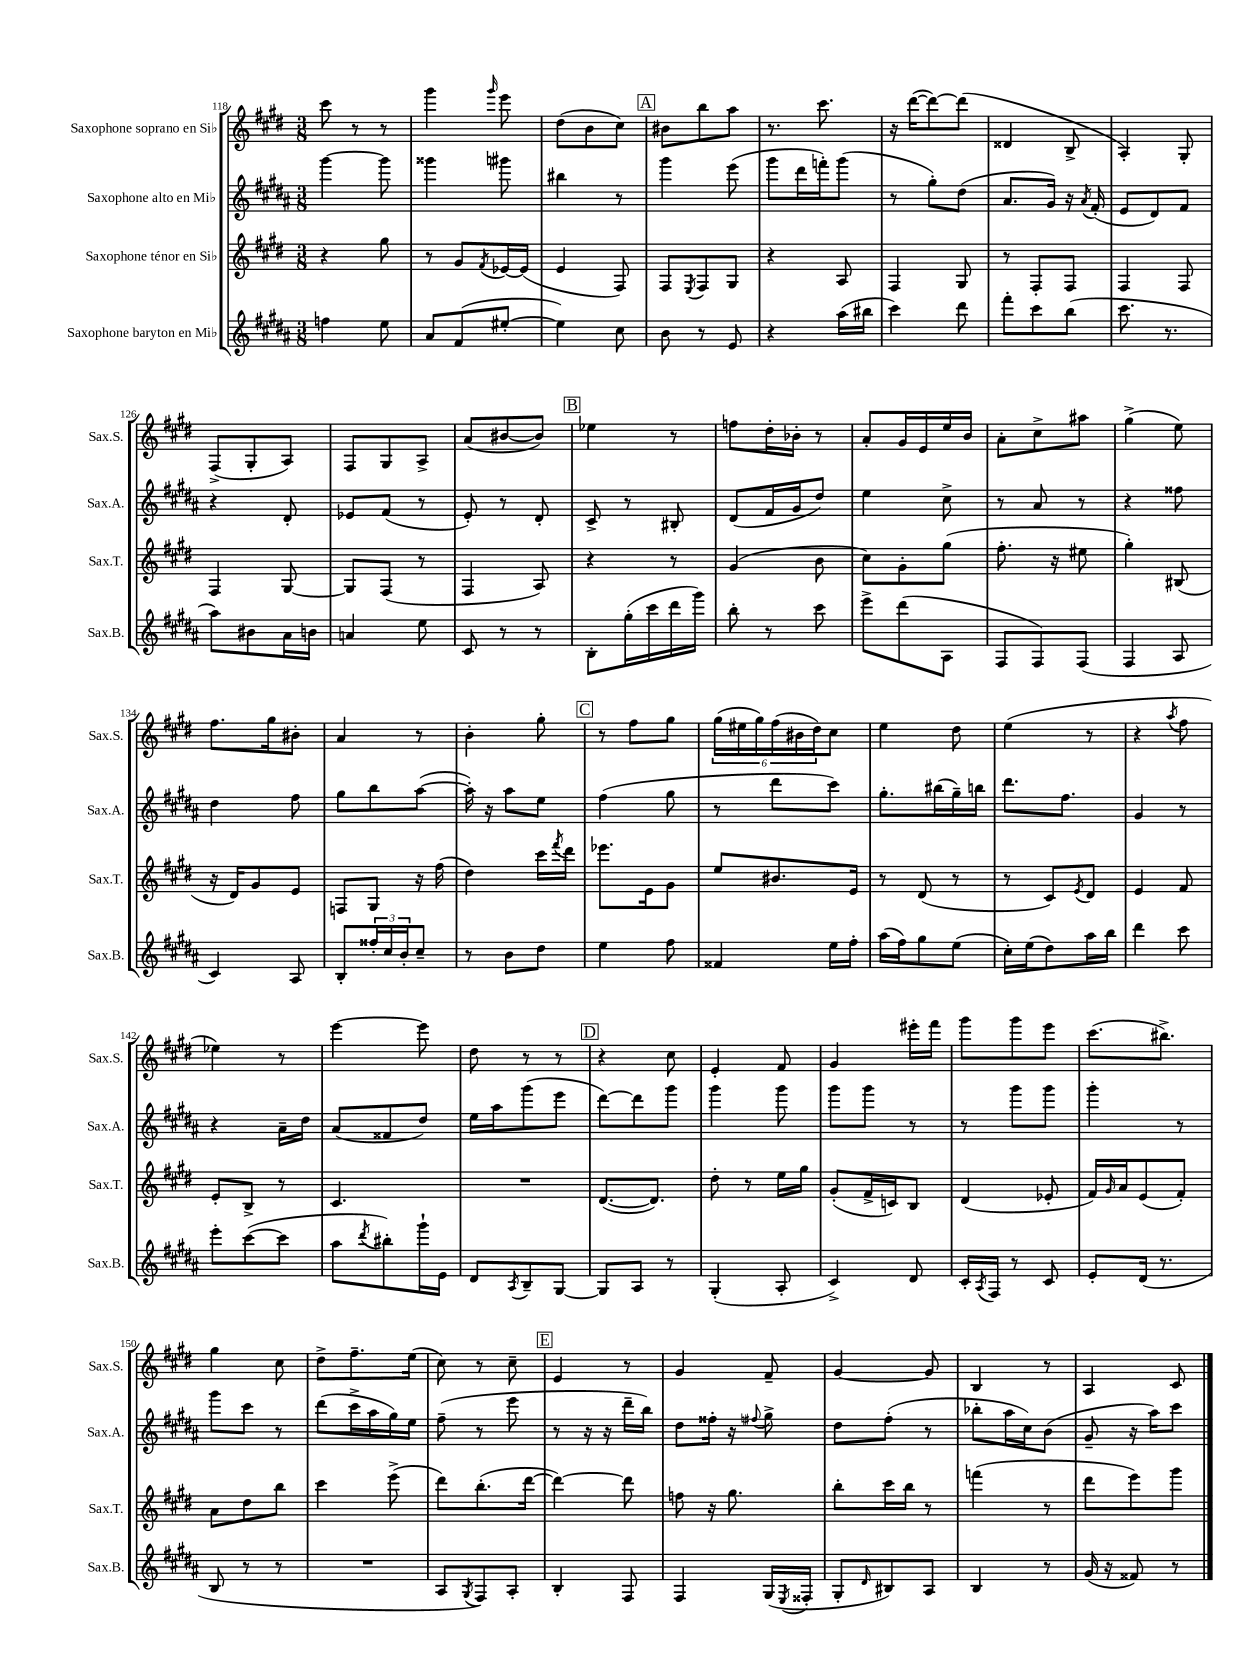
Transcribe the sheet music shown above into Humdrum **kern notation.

**kern	**kern	**kern	**kern
*staff4	*staff3	*staff2	*staff1
*clefG2	*clefG2	*clefG2	*clefG2
*k[f#c#g#d#a#]	*k[f#c#g#d#]	*k[f#c#g#d#a#]	*k[f#c#g#d#]
*M3/8	*M3/8	*M3/8	*M3/8
4ff\	4r	[4ggg#\	8ccc#\
.	.	.	8r
8ee\	8gg#\	8ggg#\]	8r
=	=	=	=
8a#/L	8r	4ggg##\	4ggg#\
(8f#/	8g#/L	.	.
.	8qf#/	.	16qqggg#/
[8ee#'/J	[16e-/L	8ggg#\	8eee\
.	(16e-/]JJ	.	.
=	=	=	=
4ee#\])	4e/	4bb#\	(8dd#\L
.	.	.	8b\
8cc#\	8F#/)	8r	8cc#\J)
=	=	=	=
8b\	8F#/L	4ggg#\	8b#\L
.	8qE/	.	.
8r	8F#/	.	8bb\
8e/	8G#/J	(8eee\	8aa\J
=	=	=	=
4r	4r	8ggg#\L	8.r
.	.	16ddd#\L	.
.	.	16fff'\J)	8.ccc#\
(16aa#\LL	8A/	(8ggg#\J	.
16bb#\JJ	.	.	.
=	=	=	=
4ccc#\)	4F#/	8r	16r
.	.	.	([16ddd#\LK
.	.	8gg#'\L)	8ddd#\_)
8ddd#\	8G#/	(8dd#\J	(8ddd#\]J
=	=	=	=
8fff#'\L	8r	8.a#/L	4d##/
8ccc#\	8F#'/L	.	.
.	.	16g#/Jk)	.
(8bb\J	8F#/J	16r	8B^/
.	.	8qa#/	.
.	.	(16f#'/	.
=	=	=	=
8.ccc#\	4F#/	8e/L	4A'/)
.	.	8d#/)	.
8.r	.	.	.
.	8F#/	8f#/J	8G#'/
=	=	=	=
8aa#\L)	4F#/	4r	(8F#^/L
8b#\	.	.	8G#'/
16a#\L	[8G#/	8d#'/	8A/J)
16b\JJ	.	.	.
=	=	=	=
4a/	8G#/]L	8e-/L	8F#/L
.	(8F#/J	(8f#/J	8G#/
8ee\	8r	8r	8A^/J
=	=	=	=
8c#/	4F#/	8e'/)	(8a/L
8r	.	8r	[8b#/
8r	8A/)	8d#'/	8b#/]J)
=	=	=	=
8B'\L	4r	8c#^/	4ee-\
(16gg#'\L	.	8r	.
16ccc#\	.	.	.
16ddd#\	8r	8B#'/	8r
16ggg#\JJ)	.	.	.
=	=	=	=
8bb'\	(4g#/	(8d#/L	8ff\L
8r	.	16f#/L	16dd#'\L
.	.	16g#/J	16b-'\JJ
8ccc#\	8b\	8dd#/J)	8r
=	=	=	=
8eee^\L	8cc#\L)	4ee\	8a'/L
(8ddd#\	8g#'\	.	16g#/L
.	.	.	16e/
8A#\J	(8gg#\J	8cc#^\	16ee/
.	.	.	16b/JJ
=	=	=	=
8F#/L	8.ff#'\	8r	8a'\L
8F#/)	.	8a#/	8cc#^\
.	16r	.	.
(8F#/J	8ee#\	8r	8aa#\J
=	=	=	=
4F#/	4gg#'\)	4r	(4gg#^\
8A#/	(8B#/	8ff##\	8ee\)
=	=	=	=
4c#/)	16r	4dd#\	8.ff#\L
.	16d#/LK)	.	.
.	8g#/	.	.
.	.	.	16gg#\k
8A#/	8e/J	8ff#\	8b#'\J
=	=	=	=
8B'/L	8F/L	8gg#\L	4a/
24ff##'/L	8G#/J	8bb\	.
24cc#/	.	.	.
24b'/J	.	.	.
8cc#~/J	16r	([8aa#\J	8r
.	(16ff#\	.	.
=	=	=	=
8r	4dd#\)	16aa#'\])	4b'\
.	.	16r	.
8b\L	.	8aa#\L	.
8dd#\J	16ccc#\LL	8ee\J	8gg#'\
.	8qfff#/	.	.
.	16ddd#\JJ	.	.
=	=	=	=
4ee\	8.eee-\L	(4ff#\	8r
.	.	.	8ff#\L
.	16e\k	.	.
8ff#\	8g#\J	8gg#\	8gg#\J
=	=	=	=
4f##/	8ee/L	8r	(24gg#\LL
.	.	.	24ee#\
.	.	.	24gg#\)
.	8.b#/	8ddd#\L	(24ff#\
.	.	.	24b#\
.	.	.	24dd#\J)
16ee\LL	.	8ccc#\J)	8cc#\J
16ff#'\JJ	16e/Jk	.	.
=	=	=	=
(16aa#\LL	8r	8.gg#'\L	4ee\
16ff#\J)	.	.	.
8gg#\	(8d#/	.	.
.	.	(16bb#\L	.
(8ee\J	8r	16gg#~\)	8dd#\
.	.	16bb\JJ	.
=	=	=	=
16cc#'\LL)	8r	8.ddd#\L	(4ee\
(16ee\J	.	.	.
8dd#\)	8c#/L)	.	.
.	.	8.ff#\J	.
.	8qe/	.	.
16aa#\L	8d#/J	.	8r
16bb\JJ	.	.	.
=	=	=	=
4ddd#\	4e/	4g#/	4r
.	.	.	8qaa/
8ccc#\	8f#/	8r	8ff#\
=	=	=	=
8eee'\L	8e'/L	4r	4ee-\)
([8ccc#\	8B^/J	.	.
8ccc#\]J	8r	16a#~\LL	8r
.	.	16dd#\JJ	.
=	=	=	=
8aa#\L	4.c#/	(8a#/L	[4eee\
8qddd#/	.	.	.
8bb#'\)	.	8f##/	.
16ggg#`\L	.	8dd#/J)	8eee\]
16e\JJ	.	.	.
=	=	=	=
8d#/L	4.r	16ee\LL	8dd#\
.	.	16aa#\J	.
8qA#/	.	.	.
8B~/	.	(8ggg#\	8r
[8G#/J	.	8eee\J	8r
=	=	=	=
8G#/]L	([8.d#/L	[8ddd#\L)	4r
8A#/J	.	8ddd#\]	.
.	8.d#/]J)	.	.
8r	.	8ggg#\J	8cc#\
=	=	=	=
(4G#'/	8dd#'\	4ggg#\	4e'/
.	8r	.	.
8A#'/	16ee\LL	8ggg#\	8f#/
.	16gg#\JJ	.	.
=	=	=	=
4c#^/)	(8g#'/L	8ggg#\L	4g#/
.	16f#^/L	8ggg#\J	.
.	16c/J)	.	.
8d#/	8B/J	8r	16eee#'\LL
.	.	.	16fff#\JJ
=	=	=	=
16c#'/LL	(4d#/	8r	8ggg#\L
8qA#/	.	.	.
16F#/JJ	.	.	.
8r	.	8ggg#\L	8ggg#\
8c#/	8e-'/	8ggg#\J	8eee\J
=	=	=	=
8e'/L	16f#/LL)	4ggg#'\	(8.ccc#\L
.	16qqg#/	.	.
.	16a/J	.	.
(16d#/Jk	(8e/	.	.
8.r	.	.	8.bb#^\J)
.	8f#'/J)	8r	.
=	=	=	=
8B/	8a\L	8ggg#\L	4gg#\
8r	8dd#\	8ccc#\J	.
8r	8bb\J	8r	8cc#\
=	=	=	=
4.r	4ccc#\	(8ddd#\L	8dd#^\L
.	.	16ccc#^\L	8.ff#~\
.	.	16aa#\	.
.	(8eee^\	16gg#\)	.
.	.	16ee\JJ	(16ee\Jk
=	=	=	=
8A#/L	8ddd#\L)	(8ff#~\	8cc#\)
8qG#/	.	.	.
8F#/)	(8.bb'\	8r	8r
8A#'/J	.	8eee\	8cc#~\
.	[16ddd#\Jk	.	.
=	=	=	=
4B'/	4ddd#\_)	8r	4e/
.	.	16r	.
.	.	16r	.
8F#/	8ddd#\]	16ddd#~\LL	8r
.	.	16bb\JJ)	.
=	=	=	=
4F#/	8ff\	8dd#\L	4g#/
.	16r	16ff##'\Jk	.
.	8.gg#\	16r	.
.	.	8qqff#/	.
(16G#/LL	.	8gg#^\	8f#~/
8qE/	.	.	.
16F##'/JJ	.	.	.
=	=	=	=
8G#'/L	8bb'\L	8dd#\L	[4g#/
16qqd#/	.	.	.
8B#/)	16ccc#\L	(8ff#'\J	.
.	16bb\JJ	.	.
8A#/J	8r	8r	8g#/]
=	=	=	=
4B/	(4fff\	8bb-'\L	4B/
.	.	16aa#\L	.
.	.	16cc#\J)	.
8r	8r	(8b\J	8r
=	=	=	=
(16g#/	8ddd#\L	8g#~/	4A/
16r	.	.	.
8f##/)	8eee\)	16r	.
.	.	16aa#\LK)	.
8r	8ggg#\J	8ccc#\J	8c#/
==	==	==	==
*-	*-	*-	*-
